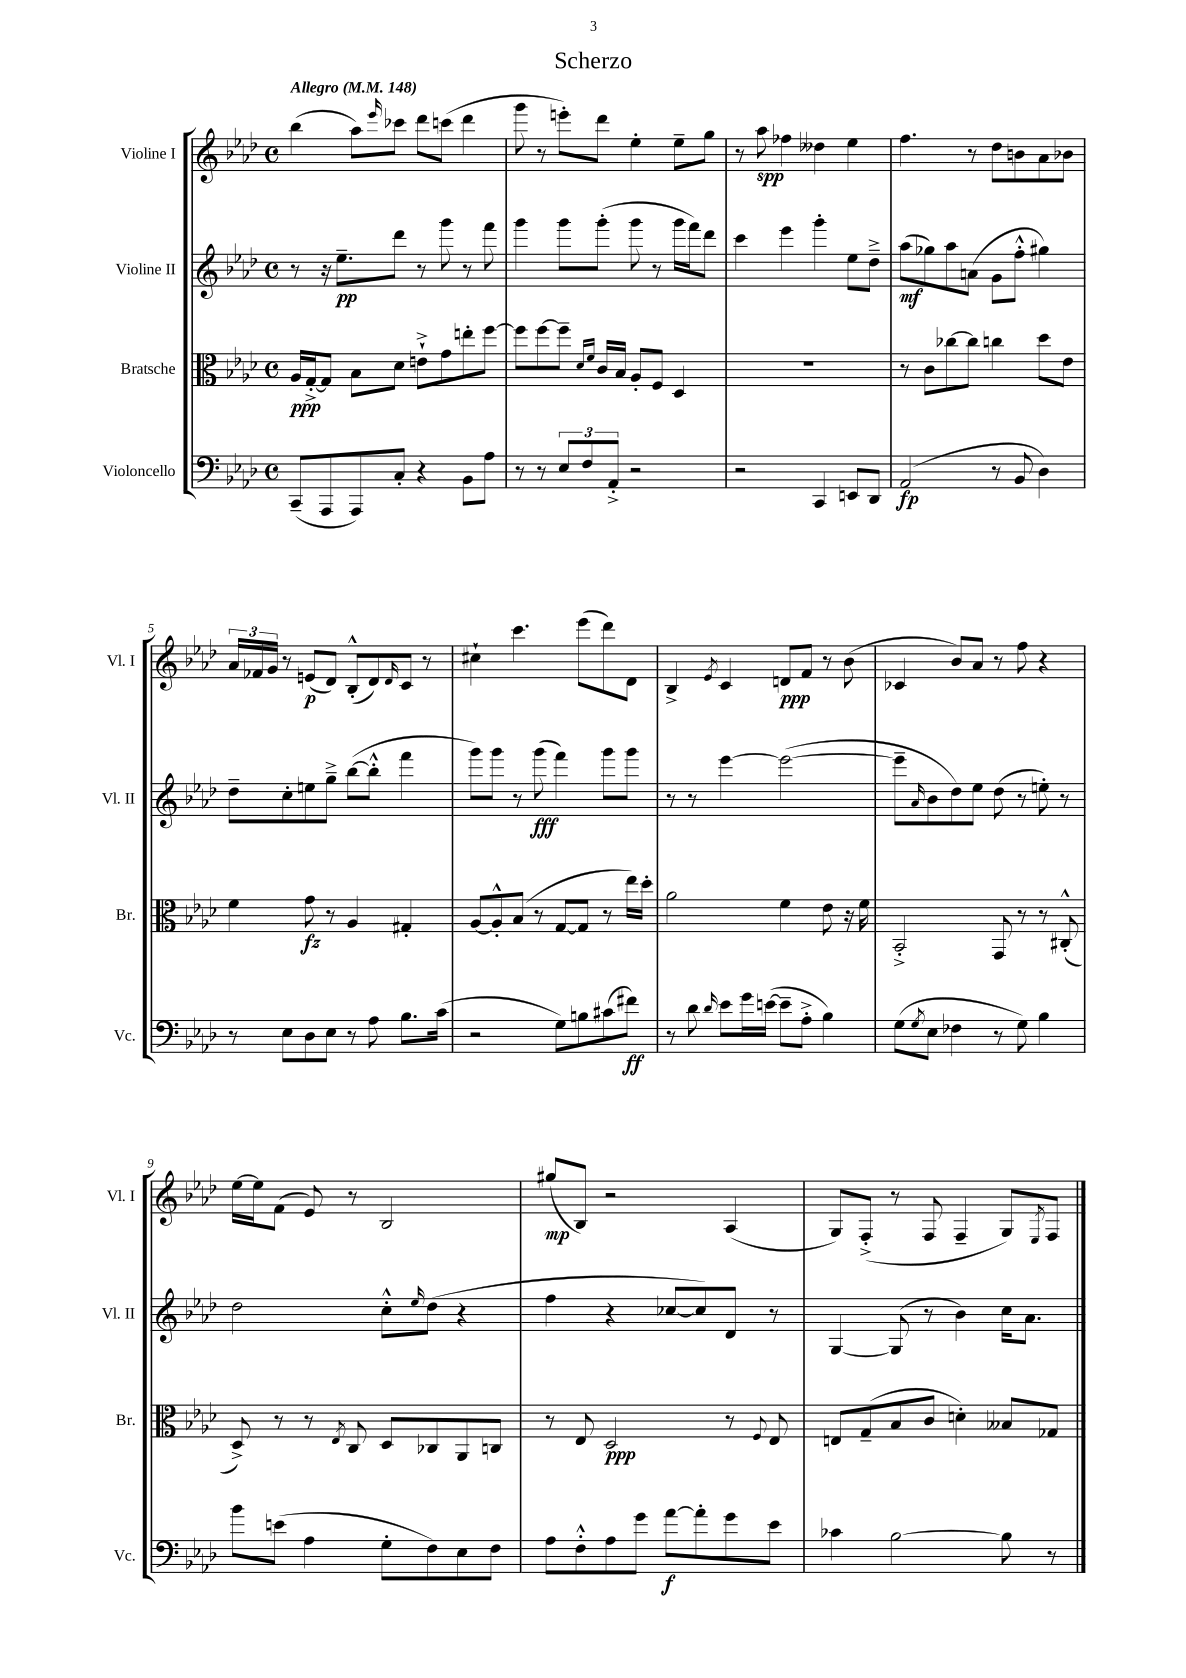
\header { title = "Scherzo" }
<<
\new StaffGroup <<
\new Staff = "s0" \with { instrumentName = "Violine I" shortInstrumentName = "Vl. I" } {
    \clef treble \key aes \major \defaultTimeSignature \time 4/4 \tempo "Allegro" 4 = 148
    bes''4( aes''8) \grace { ees'''16 } ces'''8 des'''8 c'''8( des'''4 |
    g'''8 r8 e'''8-.) des'''8 ees''4-. ees''8-- g''8 |
    r8 aes''8\spp fes''4 deses''4 ees''4 |
    f''4. r8 des''8 b'8 aes'8 bes'8 |
    \tuplet 3/2 { aes'16 fes'16 g'16 } r8 e'8\p( des'8) bes8-.-^( des'8) \grace { des'16 } c'8 r8 |
    cis''4-! c'''4. ees'''8( des'''8) des'8 |
    bes4-> \acciaccatura { ees'8 } c'4 d'8\ppp f'8 r8 bes'8( |
    ces'4 bes'8) aes'8 r8 f''8 r4 |
    ees''16~ ees''16 f'8( ees'8) r8 bes2 |
    gis''8\mp( bes8) r2 aes4( |
    g8) f8-.->( r8 f8 f4-- g8) \acciaccatura { ees8 } f8 \bar "|." |
}
\new Staff = "s1" \with { instrumentName = "Violine II" shortInstrumentName = "Vl. II" } {
    \clef treble \key aes \major \defaultTimeSignature \time 4/4
    r8 r16 ees''8.--\pp des'''8 r8 g'''8 r8 f'''8 |
    g'''4 g'''8 g'''8-.( g'''8 r8 g'''16 f'''16) des'''8 |
    c'''4 ees'''4 g'''4-. ees''8 des''8---> |
    aes''8\mf( ges''8) aes''8 a'8( g'8 f''8-.-^ gis''4) |
    des''8-- c''8-. e''8 g''8---> bes''8~( bes''8-.-^ f'''4 |
    g'''8) g'''8 r8 g'''8\fff( f'''4) g'''8 g'''8 |
    r8 r8 ees'''4~ ees'''2~( |
    ees'''8-- \grace { aes'16 } bes'8 des''8) ees''8 des''8( r8 e''8-.) r8 |
    des''2 c''8-.-^ \grace { ees''16 } des''8( r4 |
    f''4 r4 ces''8~ ces''8) des'8 r8 |
    g4~ g8( r8 bes'4) c''16 aes'8. \bar "|." |
}
\new Staff = "s2" \with { instrumentName = "Bratsche" shortInstrumentName = "Br." } {
    \clef alto \key aes \major \defaultTimeSignature \time 4/4
    aes16\ppp g16~-.-> g8 bes8 des'8 e'8-!-> g'8 e''8-. f''8~ |
    f''8 f''8~ f''8-- \grace { des'16 f'16 } c'16 bes16 aes8-. f8 des4 |
    R1 |
    r8 c'8 ces''8~ ces''8 c''4 des''8 ees'8 |
    f'4 g'8\fz r8 aes4 gis4-. |
    aes8~ aes8-.-^ bes8( r8 g8~ g8 r8 ees''16) des''16-. |
    aes'2 f'4 ees'8 r16 f'16 |
    bes,2-.-> g,8 r8 r8 cis8-.-^( |
    des8->) r8 r8 \acciaccatura { ees8 } c8 des8 ces8 aes,8 c8 |
    r8 ees8 des2\ppp r8 \appoggiatura { f8 } ees8 |
    e8 g8--( bes8 c'8 d'4-.) beses8 ges8 \bar "|." |
}
\new Staff = "s3" \with { instrumentName = "Violoncello" shortInstrumentName = "Vc." } {
    \clef bass \key aes \major \defaultTimeSignature \time 4/4
    c,8--( aes,,8 aes,,8) c8-. r4 bes,8 aes8 |
    r8 r8 \tuplet 3/2 { ees8 f8 aes,8-.-> } r2 |
    r2 c,4 e,8 des,8 |
    aes,2\fp( r8 bes,8 des4) |
    r8 ees8 des8 ees8 r8 aes8 bes8. c'16( |
    r2 g8) b8 cis'8( fis'8\ff) |
    r8 des'8 \grace { des'16 } ees'8 g'16 e'16~( e'8-- aes8-.-> bes4) |
    g8( \acciaccatura { g8 } ees8 fes4 r8 g8) bes4 |
    bes'8 e'8( aes4 g8-. f8) ees8 f8 |
    aes8 f8-.-^ aes8 g'8 aes'8~\f aes'8-. g'8 ees'8 |
    ces'4 bes2~ bes8 r8 \bar "|." |
}
>>
>>
